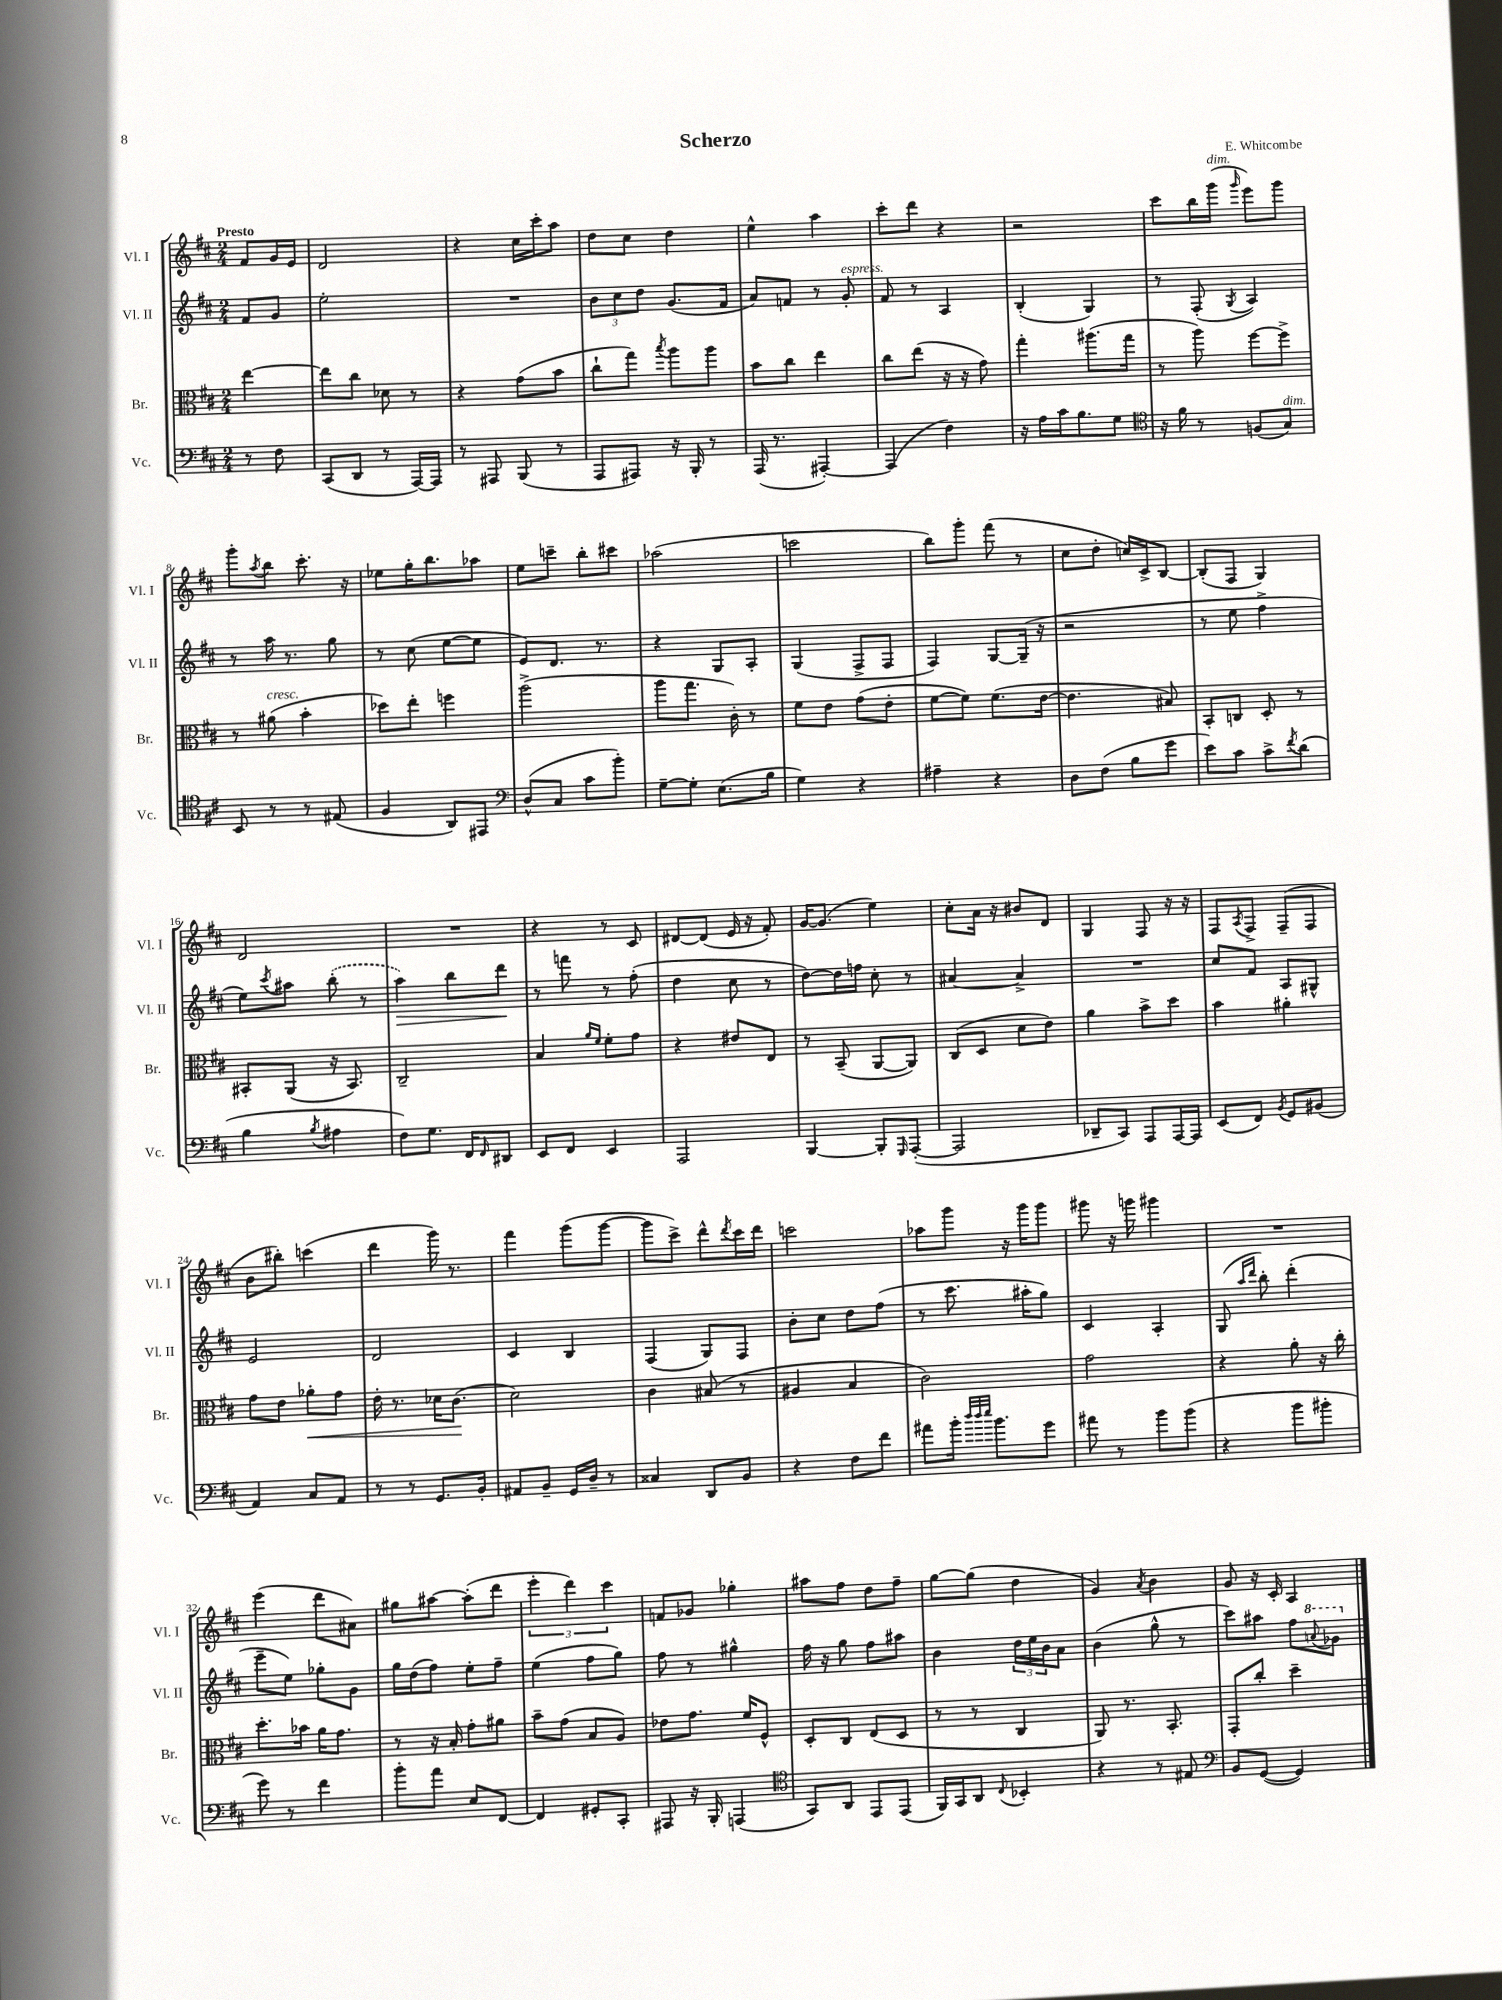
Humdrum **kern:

**kern	**kern	**kern	**kern
*staff4	*staff3	*staff2	*staff1
*clefF4	*clefC3	*clefG2	*clefG2
*k[f#c#]	*k[f#c#]	*k[f#c#]	*k[f#c#]
*M2/4	*M2/4	*M2/4	*M2/4
8r	[4ee	8f#	8f#
8F#	.	8g	16g
.	.	.	16e
=	=	=	=
(8CC#	8ee]	2ee'	2d
8DD	8cc#	.	.
8r	8d-	.	.
[16AAA)	8r	.	.
16AAA]	.	.	.
=	=	=	=
8r	4r	2r	4r
8AAA#	.	.	.
(8BBB	(8g	.	16cc#
.	.	.	16ccc#'
8r	8b	.	8aa
=	=	=	=
8AAA	8cc#`	12b	8dd
.	.	12cc#	.
8AAA#)	8gg)	.	8cc#
.	.	12dd	.
.	8qbb	.	.
16r	8aa	(8.g	4dd
16BBB'	.	.	.
8r	8aa	.	.
.	.	16f#	.
=	=	=	=
(16AAA	8b	8a)	4ee^^
8.r	.	.	.
.	8cc#	8f	.
[4AAA#')	4ee	8r	4aa
.	.	8g'	.
=	=	=	=
(4AAA#]	8cc#	8f#	8ccc#'
.	(8ee	8r	8ddd
4F#)	16r	4A	4r
.	16r	.	.
.	8g)	.	.
=	=	=	=
16r	4gg'	(4B'	2r
16A	.	.	.
16c#	.	.	.
8.B	.	.	.
.	(8.aa#	4G)	.
8G	.	.	.
.	16gg	.	.
=	=	=	=
*clefC4	*	*	*
16r	8r	8r	8ccc#
16f#	.	.	.
8r	8aa)	(8F#'	16bb
.	.	.	(16ggg
.	.	8qG	16qqggg
(8F	[8ff#	4A)	8eee)
8G)	8ff#^]	.	8ggg
=	=	=	=
8BB	8r	8r	8ggg'
.	.	.	8qaa
8r	(8a#	16aa	8bb
.	.	8.r	.
8r	4b'	.	8.ccc#'
(8E#	.	8gg	.
.	.	.	16r
=	=	=	=
4F#	8dd-)	8r	8ee-
.	8ee'	(8cc#	16gg'
.	.	.	8.bb
8AA)	4ff	[8ee	.
8EE#	.	8ee]	8aa-
=	=	=	=
*clefF4	*	*	*
(8D^^	(2aa^	8e)	8ee
8C#	.	8.d	8ccc~
8c#	.	.	8bb'
.	.	8.r	.
8b')	.	.	8ccc#
=	=	=	=
[8G~	8aa	4r	(2aa-
8G']	8.gg	.	.
(8.E	.	8G	.
.	16c#')	.	.
.	8r	8A'	.
16B	.	.	.
=	=	=	=
4G)	8f#	(4G	2ccc
.	8e	.	.
4r	(8g	8F#^	.
.	8e'	8F#	.
=	=	=	=
4A#~	[8f#	4F#)	8bb)
.	8f#])	.	8ggg'
4r	(8.f#	[8G	(8fff#
.	.	(16G~]	8r
.	[16e	16r	.
=	=	=	=
8D	4.e]	2r	8cc#
(8F#	.	.	8dd'
8B	.	.	16cc)
.	.	.	16c#^
8g	8B#)	.	[8B
=	=	=	=
8e)	8BB'	8r	(8B']
8c#	8C	8ee	8F#
8c#^	8D'	4ff#^	4G)
8qf#	.	.	.
(8d	8r	.	.
=	=	=	=
4B	8BB#'	8ee)	2d
.	.	8qccc#	.
.	(8AA	8aa#	.
8qB	.	.	.
4A#	16r	(8bb'	.
.	8.BB#)	.	.
.	.	8r	.
=	=	=	=
8F#)	2C#~	4aa)	2r
8.G	.	.	.
.	.	8bb	.
16FF#	.	.	.
16qqFF#	.	.	.
8DD#	.	8ddd	.
=	=	=	=
8EE	4B	8r	4r
8FF#	.	8fff	.
.	16qqa	.	.
.	16qqf#	.	.
4EE	8f#'	8r	8r
.	8g	(8ff#'	8c#
=	=	=	=
2AAA	4r	4dd	[8d#
.	.	.	(8d#]
.	8e#	8cc#	16e
.	.	.	16r
.	8E	8r	8f#')
=	=	=	=
[4BBB	8r	[8dd)	[16g
.	.	.	(8.g]
.	(8BB~	16dd]	.
.	.	16ff	.
8BBB']	[8AA	8cc#'	4ee)
16qqGGG	.	.	.
([8AAA'	8AA])	8r	.
=	=	=	=
2AAA]	(8C#	[4a#	8cc#'
.	8D	.	16a
.	.	.	16r
.	8d	4a#^]	8b#
.	8e)	.	8d
=	=	=	=
8DD-~	4a	2r	4G
8CC#)	.	.	.
8AAA	8b^	.	8F#
[16AAA	8dd	.	16r
16AAA]	.	.	16r
=	=	=	=
(8EE	4b	8cc#	8F#
.	.	.	8qA
8FF#)	.	8f#	8F#^
8qBB	.	.	.
8GG	4a#'	8A	(8F#~
(8BB#	.	8G#^^	8F#
=	=	=	=
4AA)	8g	2e	8b
.	8e	.	8bb#')
8C#	8a-'	.	(4ccc
8AA	8g	.	.
=	=	=	=
8r	16e'	2d	4ddd
.	8.r	.	.
8r	.	.	.
8.GG	16d-	.	16ggg)
.	(8.c#	.	8.r
16BB'	.	.	.
=	=	=	=
8AA#	2d)	4c#	4fff#
8BB~	.	.	.
16GG	.	4B	(8ggg
16D~	.	.	.
8r	.	.	[8ggg
=	=	=	=
4C##	4c#	(4F#	8ggg]
.	.	.	8ccc#^)
8DD	(8B#	8G)	8ddd^^
.	.	.	8qddd
8BB	8r	8F#	16ccc#
.	.	.	16ddd
=	=	=	=
4r	4A#	8b'	2ccc
.	.	8cc#	.
8F#	4B	8dd	.
8f#	.	(8ff#	.
=	=	=	=
8a#	2c#)	8r	8aa-
16b'	.	8.ccc#	8ggg
32qqdd	.	.	.
32qqdd	.	.	.
32qqee	.	.	.
8.b	.	.	.
.	.	.	16r
.	.	16aa#'	16ggg
8g	.	8gg)	8ggg
=	=	=	=
8a#	2g	4c#	8ggg#
8r	.	.	16r
.	.	.	16ggg
8b	.	4A'	4ggg#
(8b	.	.	.
=	=	=	=
4r	4r	(8G	2r
.	.	16qqaa	.
.	.	16qqddd	.
.	.	8bb')	.
8b	8a'	(4ddd'	.
8b#'	16r	.	.
.	16cc#'	.	.
=	=	=	=
8g)	8.dd'	8eee~	(4eee
8r	.	8ee)	.
.	16b-	.	.
4f#	16a	8gg-'	8ddd
.	8.g	.	.
.	.	8g	8a#)
=	=	=	=
8b'	8r	16gg	8gg#
.	.	(16dd	.
8a	16r	8ff#)	[8aa#
.	16B'	.	.
8E	8g'	8ee'	(8aa#']
[8FF#	8a#	8ff#~	8ddd
=	=	=	=
4FF#]	8b~	(4ee	6eee'
.	(8g	.	.
.	.	.	6ddd)
8GG#'	8B	8ff#	.
.	.	.	6ccc#
8CC#'	8A)	8gg)	.
=	=	=	=
8AAA#	8e-	8ff#	8f
16r	8.g	8r	8g-
16BBB'	.	.	.
(4AAA	.	4gg#^^	4gg-'
.	16f#	.	.
.	8F#^^	.	.
=	=	=	=
*clefC4	*	*	*
8GG)	8D'	16ff#	8aa#
.	.	16r	.
8AA	8C#	8gg	8ff#
8EE	(8E	8ff#	8dd
(8EE	8D	8aa#	8ff#~
=	=	=	=
16FF#)	8r	4b	[8gg
16GG	.	.	.
8AA	8r	.	(8gg]
8qqC#	.	.	.
4BB-'	4C#	24dd	4dd
.	.	24ee	.
.	.	24b	.
.	.	8a	.
=	=	=	=
4r	8AA)	(4b	4g)
.	8.r	.	.
.	.	.	8qa
8r	.	8gg^^	4b
.	8.BB'	.	.
8E#	.	8r	.
=	=	=	=
*clefF4	*	*	*
8BB	8GG'	8ccc#)	8g
([8GG	8cc#'	8aa#	16r
.	.	.	16c#'
4GG])	4dd~	8ff#	4A
.	.	8qqaa	.
.	.	8gg-	.
==	==	==	==
*-	*-	*-	*-
